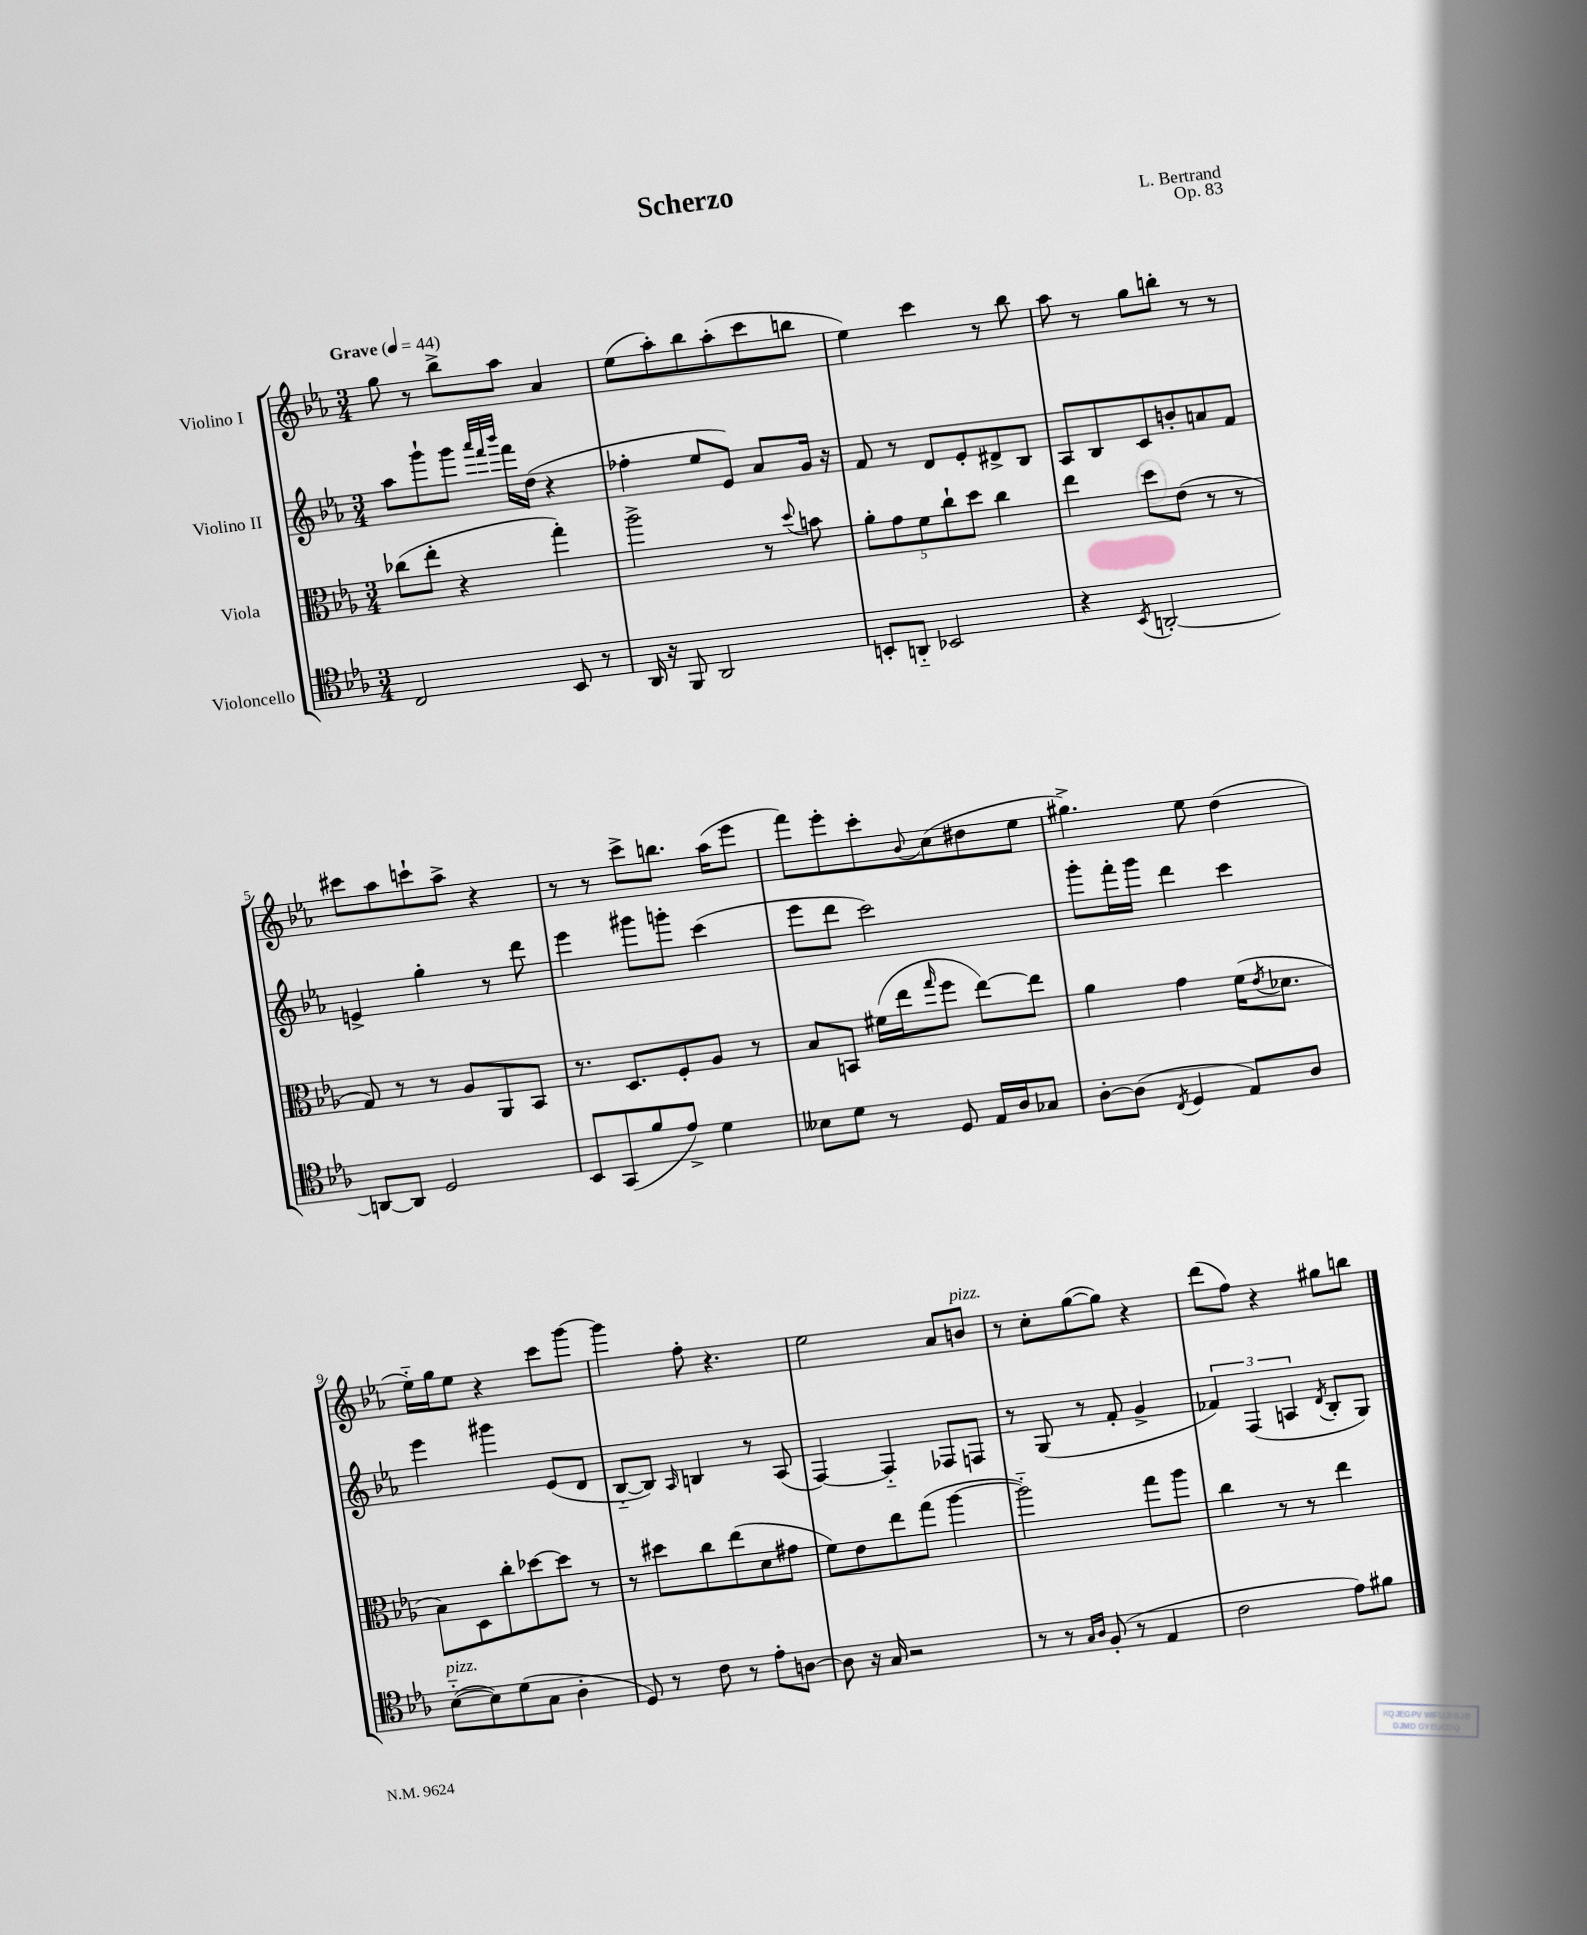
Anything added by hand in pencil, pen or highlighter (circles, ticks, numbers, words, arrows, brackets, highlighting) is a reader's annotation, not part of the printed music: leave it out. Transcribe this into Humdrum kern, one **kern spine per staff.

**kern	**kern	**kern	**kern
*part4	*part3	*part2	*part1
*staff4	*staff3	*staff2	*staff1
*I"Violoncello	*I"Viola	*I"Violino II	*I"Violino I
*clefC4	*clefC3	*clefG2	*clefG2
*k[b-e-a-]	*k[b-e-a-]	*k[b-e-a-]	*k[b-e-a-]
*M3/4	*M3/4	*M3/4	*M3/4
*MM44	*MM44	*MM44	*MM44
=1	=1	=1	=1
!	!	!	!LO:TX:a:B:t=Grave
2C/	(8cc-X\L	8aa-\L	8gg\
.	8ee-'\J	8ggg`\	8r
.	4r	8ggg\J	8bb-^\L
.	.	32qqaaa-/LLL	.
.	.	32qqfff/	.
.	.	32qqbbb-/JJJ	.
.	.	16fff\LL	8aa-\J
.	.	(16dd\JJ	.
8BB-/	4gg'\)	4r	4a-/
8r	.	.	.
=2	=2	=2	=2
16AA-/	2aa-^\	4ff-X'\	(8ee-\L
16r	.	.	.
8FF/	.	.	8aa-'\)
2AA-/	.	8ee-/L	8bb-\
.	.	8e-/J)	(8aa-'\
.	8r	8a-/L	8ccc\
.	8qqdd/	.	.
.	8bn\	16g/Jk	8bbn\J
.	.	16r	.
=3	=3	=3	=3
8BBn'/L	10a-'\L	8f/	4ee-\)
.	10g\	.	.
8AAn/J	.	8r	.
.	10f\	.	.
2BB-X/	.	8d/L	4ccc\
.	10cc`\	.	.
.	.	8e-'/	.
.	10dd\J	.	.
.	4cc\	8d#X^/	8r
.	.	8B-/J	8bb-\
=4	=4	=4	=4
4r	4ee-\	8A-/L	8aa-\
.	.	8B-/	8r
8qBB-/	.	.	.
[2AAn'/	8dd\L	8c/	8gg\L
.	(8e-\J	8bn'/	8bbn'\J
.	8r	8an/	8r
.	8r	8f/J	8r
!!LO:LB:g=z
=5	=5	=5	=5
8AAn/L_	8G/)	4en^/	8ccc#X\L
8AA/J]	8r	.	8aa-\
2D/	8r	4gg'\	8cccn`\
.	8A-/L	.	8aa-^\J
.	8AA-/	8r	4r
.	8BB-/J	8ddd\	.
=6	=6	=6	=6
8BB-/L	8.r	4eee-\	8r
(8GG/	.	.	8r
.	8.D/L	.	.
8f/	.	8ggg#X\L	8ccc^\L
8e-^/J)	8F'/	8gggn'\J	8.bbn\J
4d\	8A-/J	(4ccc\	.
.	.	.	(16aa-\KL
.	8r	.	8eee-\J
=7	=7	=7	=7
8B--X\L	8B-/L	8eee-\L	8fff\L)
8d\J	8BBn/J	8ddd\J	8eee-'\
8r	(16f#X\LL	2ccc\)	8ccc'\
.	16ee-\J	.	.
.	16qqgg/	.	8qqb-/
8D/	8ff\J	.	(8cc\
16E-/LL	[8ee-\L)	.	8dd#X\
16A-/J	.	.	.
8G-X/J	8ee-\J]	.	8ee-\J
=8	=8	=8	=8
[8A-'\L	4a-\	8ggg'\L	4.gg#X^\)
(8A-\J]	.	16fff'\L	.
.	.	16ggg\JJ	.
8qC/	.	.	.
4D/	4g\	4ddd\	.
.	.	.	8ee-\
8E-/L)	(16f\KL	4ccc\	(4dd\
.	8qe-/	.	.
.	8.d-X\J	.	.
8A-/J	.	.	.
!!LO:LB:g=z
=9	=9	=9	=9
!LO:TX:a:i:t=pizz.	!	!	!
([8B-\L	8B-\L)	4eee-\	16ee-\LL)
.	.	.	16gg\J
8B-\])	8D\	.	8ee-\J
(8d\	8cc'\	4ggg#X\	4r
8G\J	[8dd-X\	.	.
4A-'\	8dd-\J]	(8e-/L	8ccc\L
.	8r	8d/J	[8ggg\J
=10	=10	=10	=10
8D/)	8r	[8B-/L	4ggg\]
8r	8dd#X\L	8B-/J])	.
.	.	16qqA-/	.
8c\	8cc\	4Bn/	8ff'\
8r	(8ee-\	.	4.r
8e-'\L	8d\	8r	.
[8An\J	8g#X\J	(8A-/	.
=11	=11	=11	=11
8A\]	8f\L)	[4F/)	2ee-\
16r	8e-\	.	.
16G/	.	.	.
2r	8ee-\	4F/]	.
.	(8gg\J	.	.
.	[4aa-\	8F-X/L	8a-/L
!	!	!	!LO:TX:a:i:t=pizz.
.	.	8Fn/J	8bn/J
=12	=12	=12	=12
8r	2aa-\])	8r	8r
8r	.	(8G/	8cc'\L
16qqG/LL	.	.	.
16qqA-/JJ	.	.	.
(8F'/	.	8r	([8gg\
8r	.	8f'/	8gg\J])
4E-/	8gg\L	4g^/	4r
.	8aa-\J	.	.
=13	=13	=13	=13
2c\	4cc\	6f-X/)	(8ddd\L
.	.	.	8ff\J)
.	.	(6F/	.
.	8r	.	4r
.	.	6An/	.
.	8r	.	.
.	.	8qd/	.
8e-\L)	4ee-\	8B-'/L	8gg#X\L
8f#X\J	.	8G/J)	8bbn\J
==	==	==	==
*-	*-	*-	*-
